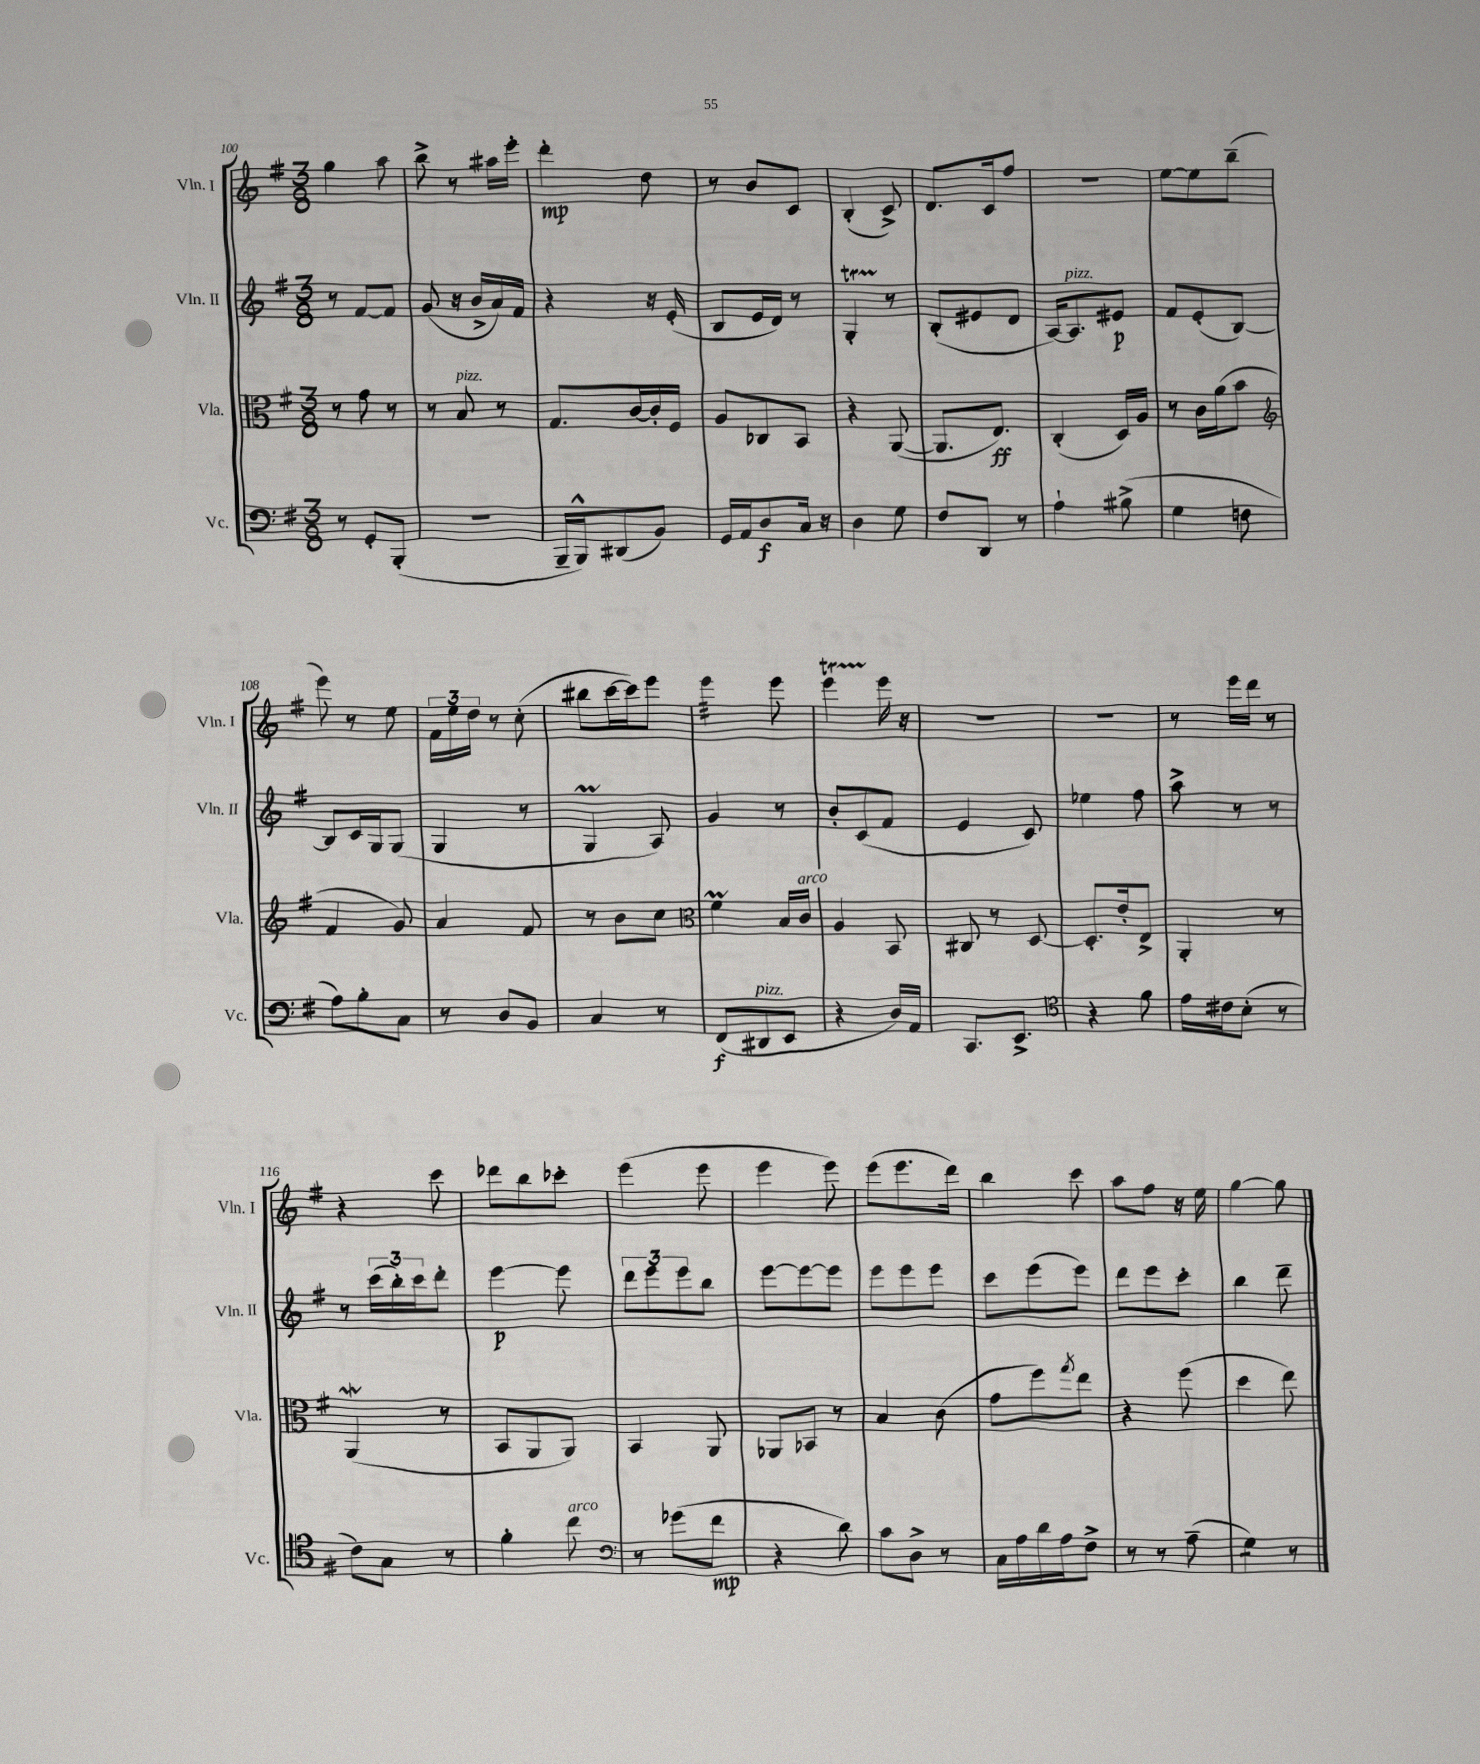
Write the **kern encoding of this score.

**kern	**kern	**kern	**kern
*staff4	*staff3	*staff2	*staff1
*clefF4	*clefC3	*clefG2	*clefG2
*k[f#]	*k[f#]	*k[f#]	*k[f#]
*M3/8	*M3/8	*M3/8	*M3/8
8r	8r	8r	4gg
8GG'	8g	[8f#	.
(8BBB'	8r	8f#]	8aa
=	=	=	=
4.r	8r	(8g	8bb^
.	8B	16r	8r
.	.	16b^	.
.	8r	16a)	16aa#
.	.	16f#	16eee'
=	=	=	=
16BBB~	8.G	4r	4ddd'
16BBB^^)	.	.	.
(8DD#	.	.	.
.	[16c	.	.
8BB)	16c']	16r	8dd
.	16F#	(16e'	.
=	=	=	=
16GG	8A	8B	8r
16AA	.	.	.
8D	8C-	16e	8b
.	.	16d)	.
16C	8BB	8r	8c
16r	.	.	.
=	=	=	=
4D	4r	4G'	(4B'
8G	([8AA	8r	8c^)
=	=	=	=
8F#	8.AA]	(8B'	8.d
8DD	.	8e#	.
.	8.E)	.	16c
8r	.	8d	8ff#
=	=	=	=
4A`	(4C'	[16A)	4.r
.	.	8.A]	.
(8B#^	16D)	8e#	.
.	16A	.	.
=	=	=	=
4G	8r	8f#	[8ee
.	16c	(8e'	8ee]
.	(16a	.	.
8F	8b	[8B)	(8bb~
=	=	=	=
*	*clefG2	*	*
8A)	4f#	8B]	8eee)
8B'	.	16c	8r
.	.	16G	.
8C	8g)	(8G	8ee
=	=	=	=
8r	4a	4G	24f#
.	.	.	24ee
.	.	.	24dd
8D	.	.	8r
8BB	8f#	8r	(8cc'
=	=	=	=
4C	8r	4G	8bb#
.	8b	.	[16ccc
.	.	.	16ccc])
8r	8cc	8A)	8eee
=	=	=	=
*	*clefC3	*	*
(8FF#	4f#	4g	4eee
8DD#	.	.	.
8EE	16B	8r	8eee
.	16c	.	.
=	=	=	=
4r	4A	8b'	4eee
.	.	(8c	.
16D)	8BB	8f#	16eee
16AA	.	.	16r
=	=	=	=
8.CC	8C#	4e	4.r
.	8r	.	.
8.EE^	.	.	.
.	[8D	8c)	.
=	=	=	=
*clefC4	*	*	*
4r	8.D']	4ee-	4.r
.	16e'	.	.
8f#	8E^	8ff#	.
=	=	=	=
16e	4AA'	8aa^	8r
16c#	.	.	.
(8B'	.	8r	16eee
.	.	.	16ddd
8r	8r	8r	8r
=	=	=	=
8c)	(4AA	8r	4r
8G	.	(24ccc	.
.	.	24bb')	.
.	.	24ccc	.
8r	8r	8ddd'	8ccc
=	=	=	=
4f#'	8BB	[4eee	8ddd-
.	8AA	.	8bb
8cc	8AA)	8eee]	8ccc-'
=	=	=	=
*clefF4	*	*	*
8r	4BB	12ddd	(4eee
.	.	12eee	.
(8g-	.	.	.
.	.	12eee	.
8f#	8AA	8bb	8eee
=	=	=	=
4r	8AA-	[8eee	4eee
.	8BB-	8eee_	.
8d)	8r	8eee]	8eee)
=	=	=	=
8c	4B	8eee	(8eee
8D^	.	8eee	8.eee
8r	(8c	8eee	.
.	.	.	16ddd)
=	=	=	=
16C	8g	8ccc	4bb
16A	.	.	.
16d	8ff#)	(8eee	.
16A	.	.	.
.	8qgg	.	.
8F#^	8ee	8eee)	8ccc
=	=	=	=
8r	4r	8ddd	8aa
8r	.	8eee	8ff#
(8A~	(8ff#	8ccc'	16r
.	.	.	16ee
=	=	=	=
4G)	4dd	4bb	[4gg
8r	8ee)	8ddd~	8gg]
==	==	==	==
*-	*-	*-	*-
